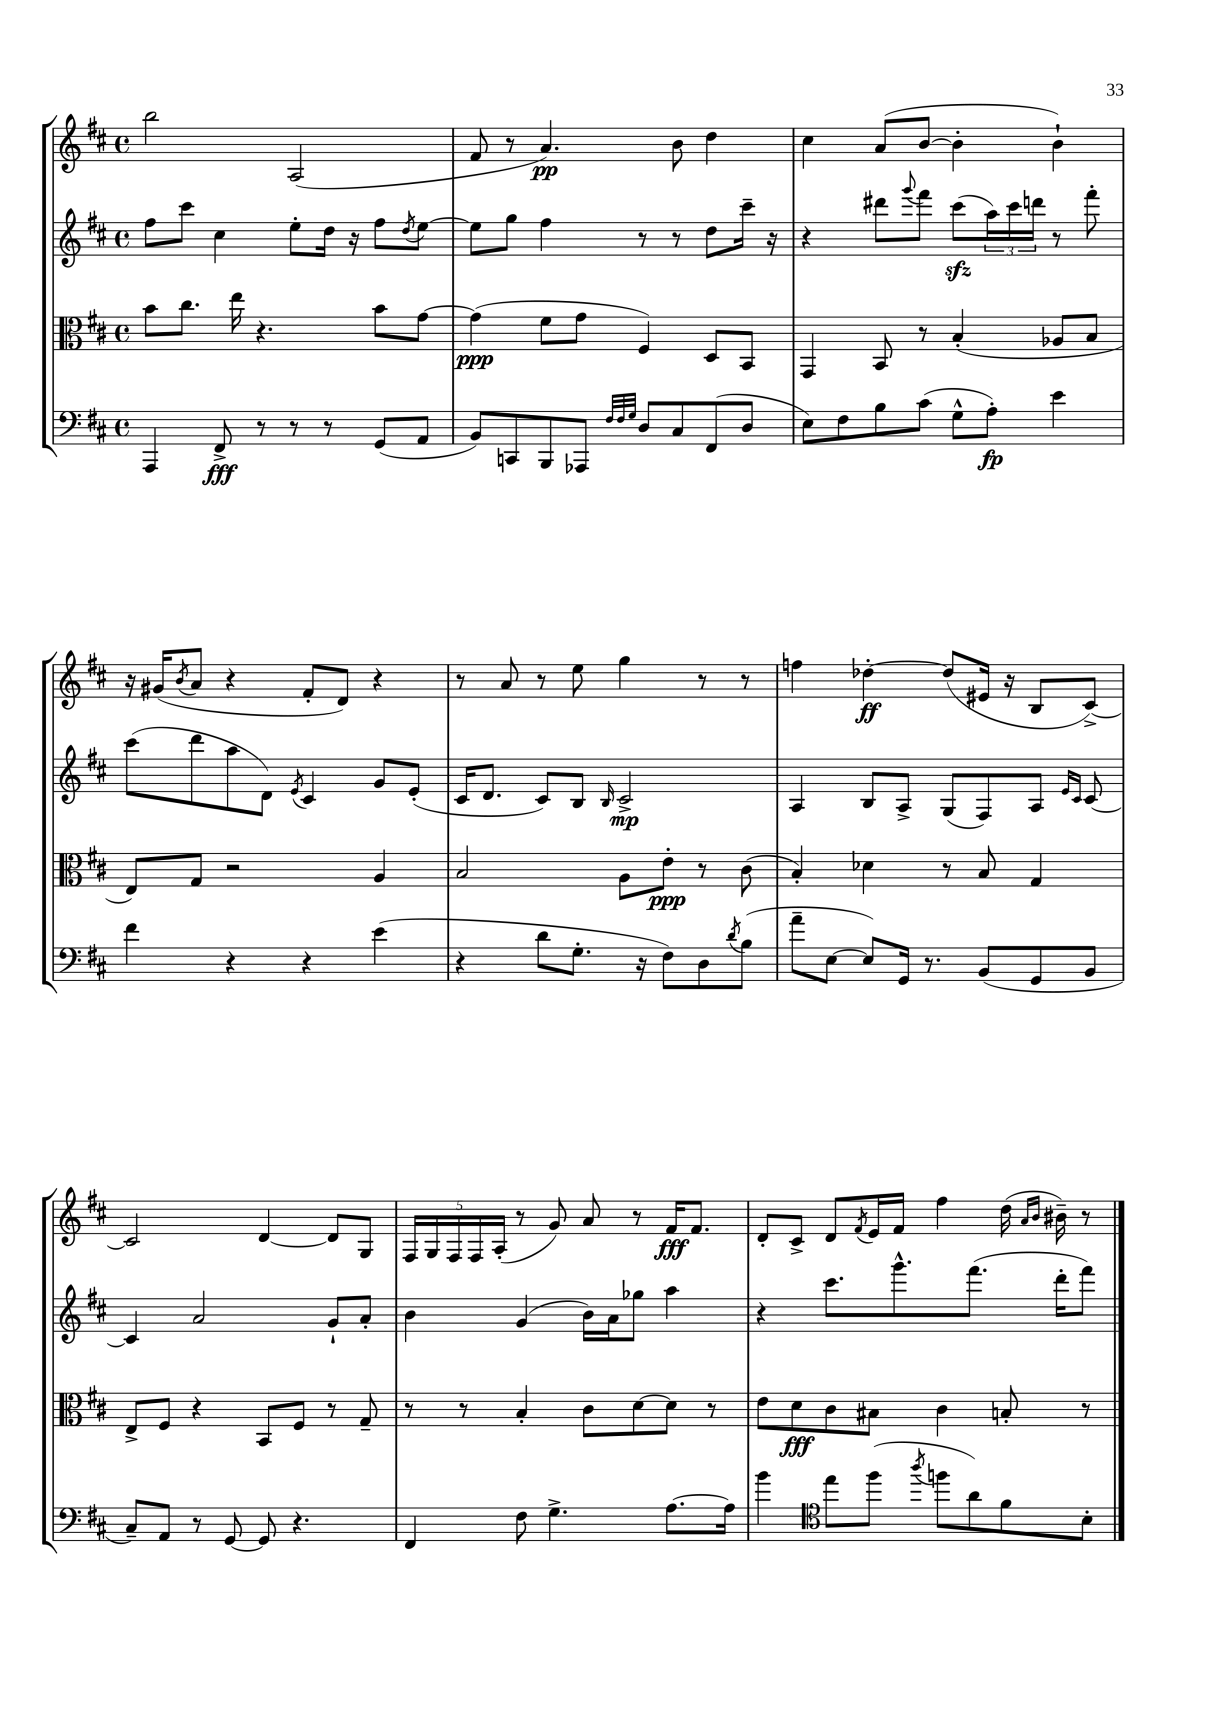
<<
\new StaffGroup <<
\new Staff = "s0" {
    \clef treble \key d \major \defaultTimeSignature \time 4/4
    b''2 a2( |
    fis'8 r8 a'4.\pp) b'8 d''4 |
    cis''4 a'8( b'8~ b'4-. b'4-!) |
    r16 gis'16( \acciaccatura { b'8 } a'8 r4 fis'8-. d'8) r4 |
    r8 a'8 r8 e''8 g''4 r8 r8 |
    f''4 des''4~-.\ff des''8( eis'16 r16 b8 cis'8~->) |
    cis'2 d'4~ d'8 g8 |
    \tuplet 5/4 { fis16 g16 fis16 fis16 a16-.( } r8 g'8) a'8 r8 fis'16\fff fis'8. |
    d'8-. cis'8-> d'8 \acciaccatura { fis'8 } e'16 fis'16 fis''4 d''16( \grace { a'16 b'16 } bis'16--) r8 \bar "|." |
}
\new Staff = "s1" {
    \clef treble \key d \major \defaultTimeSignature \time 4/4
    fis''8 cis'''8 cis''4 e''8-. d''16 r16 fis''8 \acciaccatura { d''8 } e''8~ |
    e''8 g''8 fis''4 r8 r8 d''8 cis'''16-- r16 |
    r4 dis'''8 \appoggiatura { g'''8 } fis'''8 cis'''8\sfz( \tuplet 3/2 { a''16) cis'''16 d'''16 } r8 fis'''8-. |
    cis'''8( d'''8 a''8 d'8) \acciaccatura { e'8 } cis'4 g'8 e'8-.( |
    cis'16 d'8. cis'8) b8 \grace { b16 } cis'2->\mp |
    a4 b8 a8-> g8( fis8) a8 \grace { e'16 cis'16 } cis'8~ |
    cis'4 a'2 g'8-! a'8-. |
    b'4 g'4( b'16) a'16 ges''8 a''4 |
    r4 cis'''8. g'''8.-^ fis'''8.( d'''16-. fis'''8) \bar "|." |
}
\new Staff = "s2" {
    \clef alto \key d \major \defaultTimeSignature \time 4/4
    b'8 cis''8. e''16 r4. b'8 g'8~ |
    g'4\ppp( fis'8 g'8 fis4) d8 b,8 |
    g,4 b,8 r8 b4-.( aes8 b8 |
    e8) g8 r2 a4 |
    b2 a8 e'8-.\ppp r8 cis'8( |
    b4-.) des'4 r8 b8 g4 |
    e8-> fis8 r4 b,8 fis8 r8 g8-- |
    r8 r8 b4-. cis'8 d'8~ d'8 r8 |
    e'8 d'8\fff cis'8 bis8 cis'4 b8-. r8 \bar "|." |
}
\new Staff = "s3" {
    \clef bass \key d \major \defaultTimeSignature \time 4/4
    a,,4 fis,8->\fff r8 r8 r8 g,8( a,8 |
    b,8) c,8 b,,8 aes,,8 \grace { fis32 fis32 g32 } d8 cis8 fis,8( d8 |
    e8) fis8 b8 cis'8( g8-^ a8-.\fp) e'4 |
    fis'4 r4 r4 e'4( |
    r4 d'8 g8.-. r16 fis8) d8 \acciaccatura { d'8 } b8( |
    a'8-- e8~ e8) g,16 r8. b,8( g,8 b,8 |
    cis8--) a,8 r8 g,8~ g,8 r4. |
    fis,4 fis8 g4.-> a8.~ a16 |
    b'4 \clef tenor e''8 fis''8( \acciaccatura { a''8 } f''8 a'8) fis'8 b8-. \bar "|." |
}
>>
>>
\layout { \context { \Score \remove "Bar_number_engraver" } }
